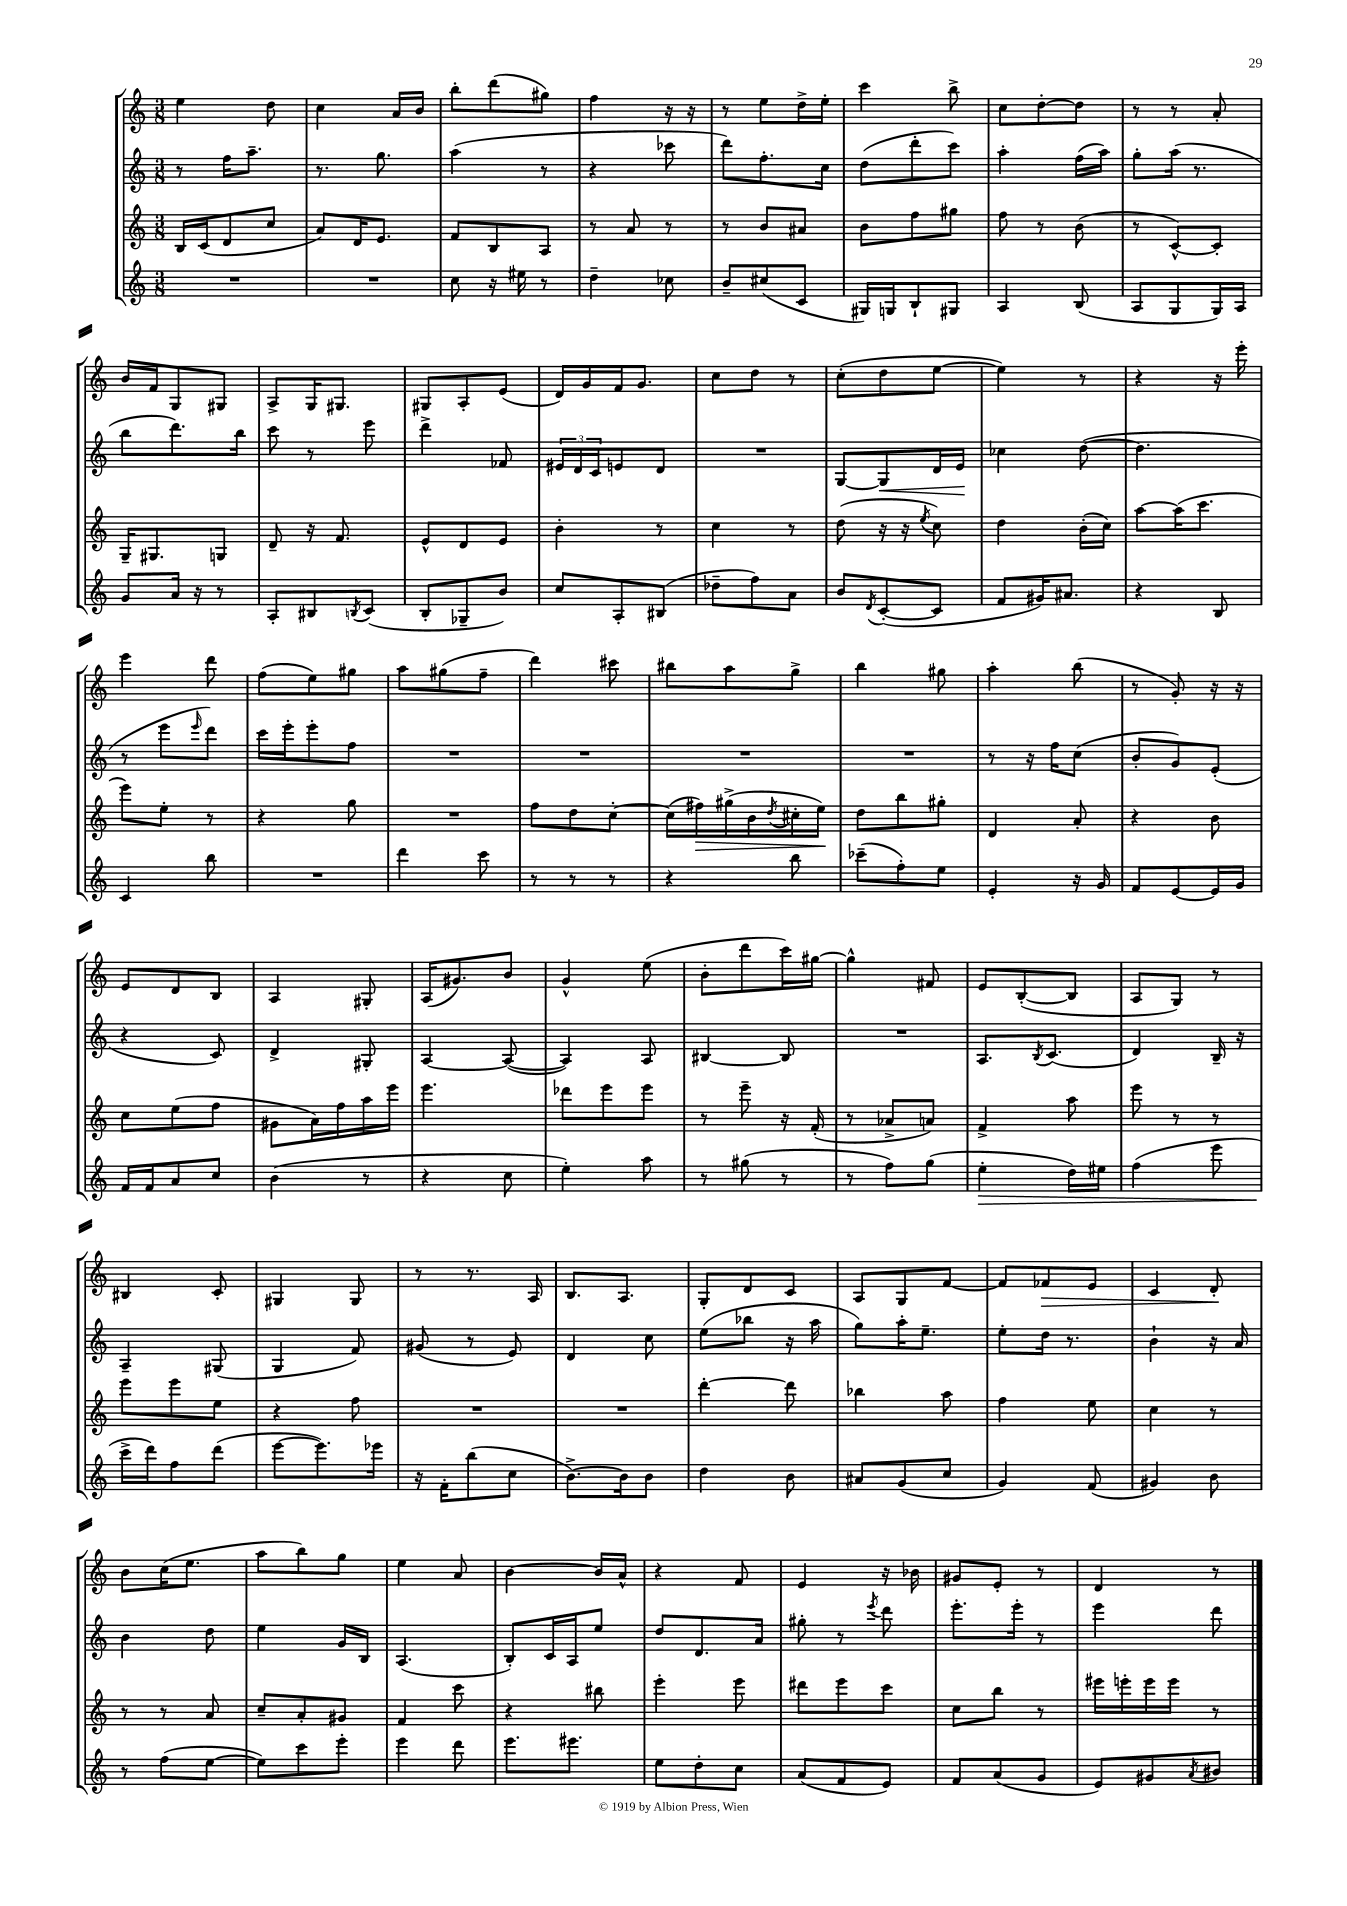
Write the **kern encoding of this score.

**kern	**kern	**kern	**kern
*staff4	*staff3	*staff2	*staff1
*clefG2	*clefG2	*clefG2	*clefG2
*k[]	*k[]	*k[]	*k[]
*M3/8	*M3/8	*M3/8	*M3/8
4.r	16B	8r	4ee
.	(16c	.	.
.	8d	16ff	.
.	.	8.aa~	.
.	8cc	.	8dd
=	=	=	=
4.r	8a)	8.r	4cc
.	16d	.	.
.	8.e	8.gg	.
.	.	.	16a
.	.	.	16b
=	=	=	=
8cc	8f	(4aa	8bb'
16r	8B	.	(8ddd
16ee#	.	.	.
8r	8A	8r	8gg#)
=	=	=	=
4dd~	8r	4r	4ff
.	8a	.	.
8cc-	8r	8ccc-	16r
.	.	.	16r
=	=	=	=
8b~	8r	8ddd)	8r
(8cc#	8b	8.ff'	8ee
8c	8a#	.	16dd^
.	.	16cc	16ee'
=	=	=	=
16G#)	8b	(8dd	4ccc
16G	.	.	.
8B`	8ff	8ddd'	.
8G#	8gg#	8ccc)	8bb^
=	=	=	=
4A	8ff	4aa'	8cc
.	8r	.	[8dd'
(8B	(8b	(16ff	8dd]
.	.	16aa)	.
=	=	=	=
8A	8r	8gg'	8r
8G	[8c^^)	(16aa	8r
.	.	8.r	.
16G)	8c']	.	8a'
16A	.	.	.
=	=	=	=
8g	16G~	8bb	16b
.	8.G#	.	16f
16a	.	8.ddd)	8G
16r	.	.	.
8r	8G	.	8G#
.	.	16bb	.
=	=	=	=
8A'	8d~	8ccc	8A^
8B#	16r	8r	16G
.	8.f	.	8.G#
8qB	.	.	.
(8c	.	8eee	.
=	=	=	=
8B'	8e^^	4ddd^	8G#
8G-~	8d	.	8A'
8b)	8e	8f-	(8e
=	=	=	=
8cc	4b'	24e#	16d)
.	.	24d	.
.	.	.	16g
.	.	24c	.
8A'	.	8e	16f
.	.	.	8.g
(8B#	8r	8d	.
=	=	=	=
8dd-~	4cc	4.r	8cc
8ff)	.	.	8dd
8a	8r	.	8r
=	=	=	=
8b	(8dd	[8G	(8cc'
8qd	.	.	.
([8c'	16r	8G]	8dd
.	16r	.	.
.	8qee	.	.
8c]	8cc)	16d	[8ee
.	.	16e	.
=	=	=	=
8f	4dd	4cc-	4ee])
16g#)	.	.	.
8.a#	.	.	.
.	(16b'	([8dd	8r
.	16cc)	.	.
=	=	=	=
4r	[8aa	4.dd]	4r
.	(16aa]	.	.
.	8.ccc	.	.
8B	.	.	16r
.	.	.	16eee'
=	=	=	=
4c	8eee)	8r	4eee
.	8ee'	8eee	.
.	.	16qqeee	.
8bb	8r	8ddd)	8ddd
=	=	=	=
4.r	4r	16ccc	(8ff
.	.	16eee'	.
.	.	8eee'	8ee)
.	8gg	8ff	8gg#
=	=	=	=
4ddd	4.r	4.r	8aa
.	.	.	(8gg#
8ccc	.	.	8ff~
=	=	=	=
8r	8ff	4.r	4ddd)
8r	8dd	.	.
8r	[8cc'	.	8ccc#
=	=	=	=
4r	(16cc]	4.r	8bb#
.	16ff#)	.	.
.	(16gg#^	.	8aa
.	16b	.	.
.	8qdd	.	.
8bb	16cc#'	.	8gg^
.	16ee)	.	.
=	=	=	=
(8ccc-~	8dd	4.r	4bb
8ff')	8bb	.	.
8ee	8gg#'	.	8gg#
=	=	=	=
4e'	4d	8r	4aa'
.	.	16r	.
.	.	16ff	.
16r	8a'	(8cc	(8bb
16g	.	.	.
=	=	=	=
8f	4r	8b'	8r
[8e	.	8g)	8g')
16e]	8b	(8e'	16r
16g	.	.	16r
=	=	=	=
16f	8cc	4r	8e
16f	.	.	.
8a	(8ee	.	8d
8cc	8ff	8c)	8B
=	=	=	=
(4b	8g#	4d^	4A
.	16a)	.	.
.	16ff	.	.
8r	16aa	8G#'	8G#'
.	16eee	.	.
=	=	=	=
4r	4.eee	[4A	(16A
.	.	.	8.g#)
8cc	.	(8A_	8b
=	=	=	=
4ee')	8ddd-	4A])	4g^^
.	8eee	.	.
8aa	8eee	8A	(8ee
=	=	=	=
8r	8r	[4B#	8b'
(8gg#	8eee~	.	8ddd
8r	16r	8B#]	16ccc)
.	(16f'	.	[16gg#
=	=	=	=
8r	8r	4.r	4gg#^^]
8ff)	8a-^	.	.
(8gg	8a)	.	8f#
=	=	=	=
4ee'	4f^	8.A	8e
.	.	.	([8B'
.	.	8qB	.
.	.	(8.c	.
16dd)	8aa	.	8B]
16ee#	.	.	.
=	=	=	=
(4ff	8eee	4d)	8A
.	8r	.	8G)
8eee	8r	16B~	8r
.	.	16r	.
=	=	=	=
16ccc^	8eee	4A~	4B#
16ddd)	.	.	.
8ff	8eee	.	.
(8ddd	8ee	(8G#	8c'
=	=	=	=
[8eee	4r	4G	4G#
8.eee])	.	.	.
.	8ff	8f)	8G#
16eee-	.	.	.
=	=	=	=
16r	4.r	(8g#	8r
16f'	.	.	.
(8bb	.	8r	8.r
8cc	.	8e)	.
.	.	.	16A
=	=	=	=
[8.b^)	4.r	4d	8.B
16b]	.	.	8.A
8b	.	8cc	.
=	=	=	=
4dd	[4ddd'	(8ee	8G'
.	.	8bb-	8d
8b	8ddd]	16r	8c
.	.	16aa	.
=	=	=	=
8a#	4bb-	8gg)	8A
(8g	.	16aa'	8G
.	.	8.ee~	.
8cc	8aa	.	[8f
=	=	=	=
4g)	4ff	8ee'	8f]
.	.	16dd	8f-
.	.	8.r	.
(8f	8ee	.	8e
=	=	=	=
4g#)	4cc	4b`	4c
8b	8r	16r	8d'
.	.	16a	.
=	=	=	=
8r	8r	4b	8b
(8ff	8r	.	(16cc
.	.	.	8.ee
[8ee	8a	8dd	.
=	=	=	=
8ee])	8cc~	4ee	8aa
8ccc	8a'	.	8bb)
8eee'	8g#	16g	8gg
.	.	16B	.
=	=	=	=
4eee	4f	(4.A	4ee
8ddd	8ccc	.	8a
=	=	=	=
8.eee	4r	8B')	[4b
.	.	16c	.
8.eee#	.	16A	.
.	8bb#	8ee	16b]
.	.	.	16a^^
=	=	=	=
8ee	4eee'	8dd	4r
8dd'	.	8.d	.
8cc	8eee	.	8f
.	.	16a	.
=	=	=	=
(8a	8ddd#	8gg#'	4e
8f	8eee	8r	.
.	.	8qeee	.
8e)	8ccc	8ddd	16r
.	.	.	16b-
=	=	=	=
8f	8cc	8.eee'	8g#
(8a	8bb	.	8e'
.	.	16eee'	.
8g	8r	8r	8r
=	=	=	=
8e)	16eee#	4eee	4d
.	16eee'	.	.
8g#	16eee	.	.
.	16eee	.	.
8qa	.	.	.
8b#	8r	8ddd	8r
==	==	==	==
*-	*-	*-	*-
